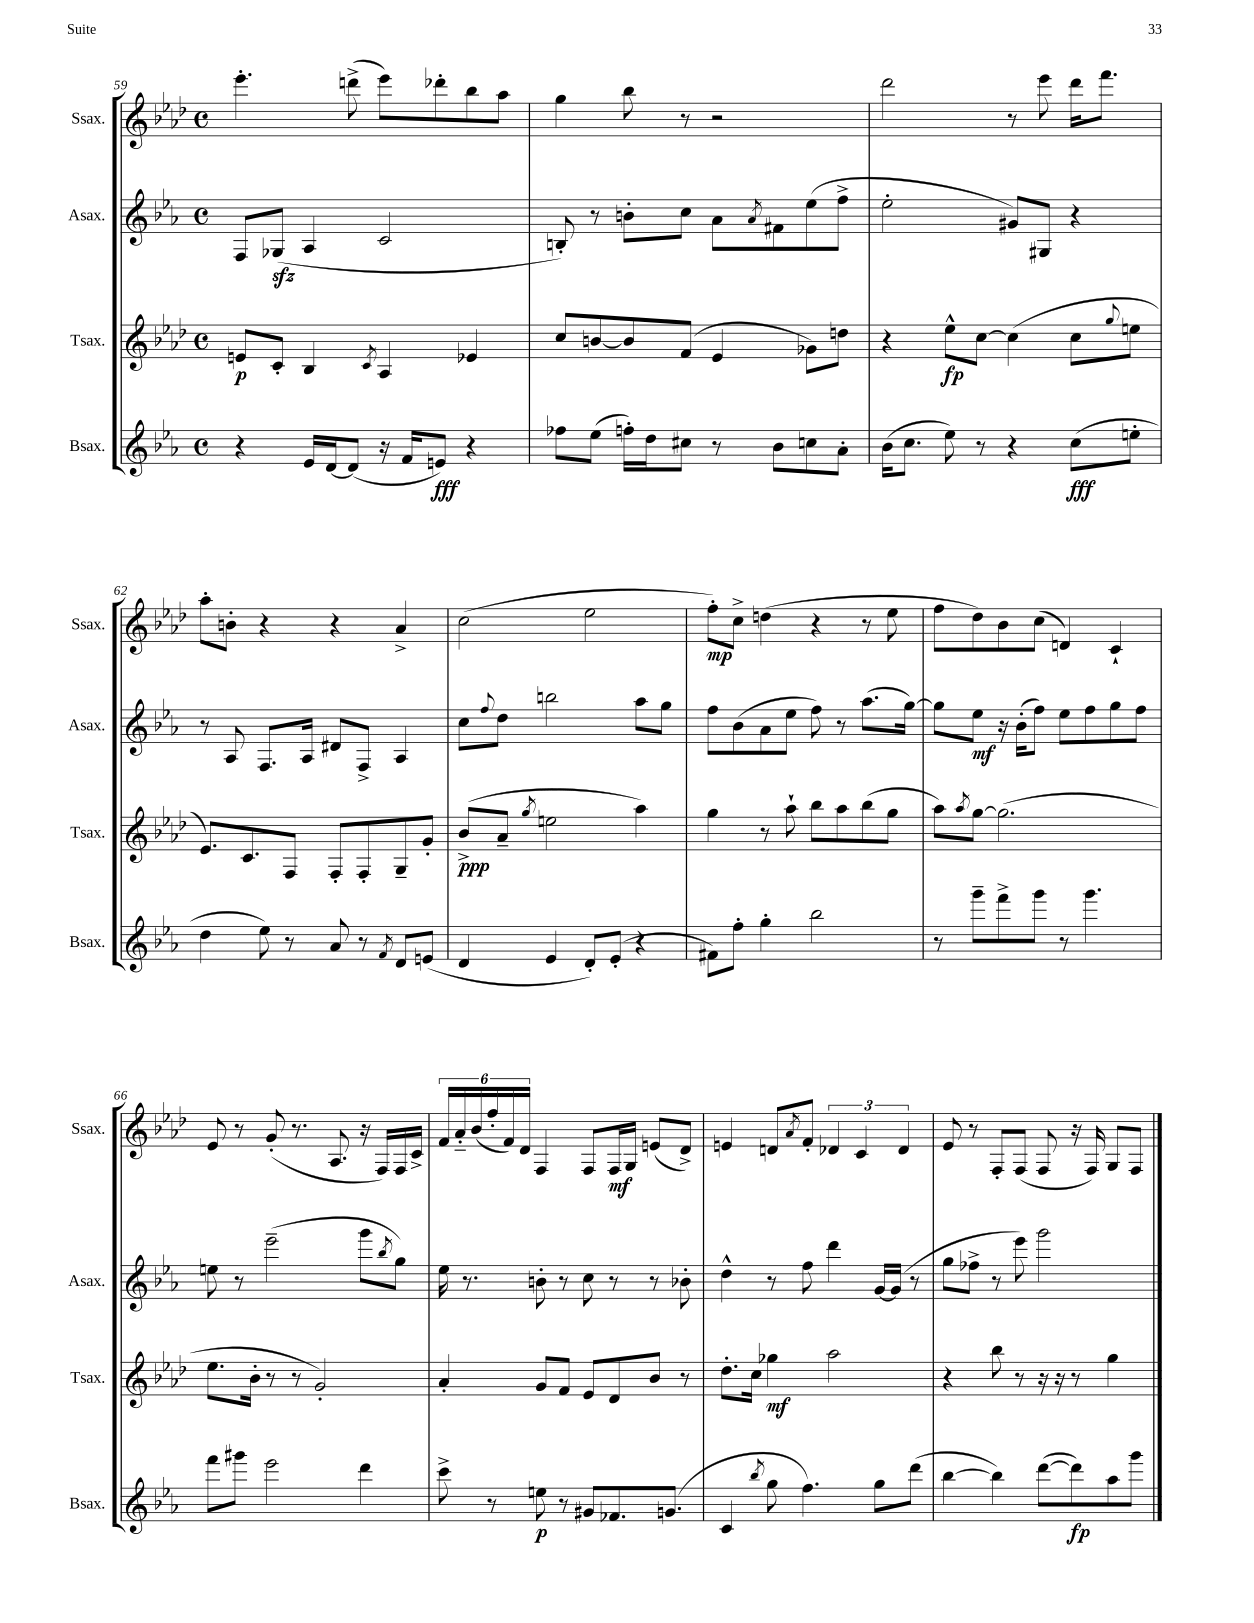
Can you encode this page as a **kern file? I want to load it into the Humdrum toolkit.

**kern	**kern	**kern	**kern
*staff4	*staff3	*staff2	*staff1
*clefG2	*clefG2	*clefG2	*clefG2
*k[b-e-a-]	*k[b-e-a-d-]	*k[b-e-a-]	*k[b-e-a-d-]
*M4/4	*M4/4	*M4/4	*M4/4
*met(c)	*met(c)	*met(c)	*met(c)
4r	8e	8F	4.eee-'
.	8c'	(8G-	.
16e-	4B-	4A-	.
[16d	.	.	.
(8d]	.	.	(8ddd^
.	8qc	.	.
16r	4A-	2c	8eee-)
16f	.	.	.
8e)	.	.	8ddd-'
4r	4e-	.	8bb-
.	.	.	8aa-
=	=	=	=
8ff-	8cc	8B')	4gg
(8ee-	[8b	8r	.
16ff')	8b]	8b'	8bb-
16dd	.	.	.
8cc#	(8f	8cc	8r
8r	4e-	8a-	2r
.	.	8qa-	.
8b-	.	8f#	.
8cc	8g-)	(8ee-	.
8a-'	8dd	8ff^	.
=	=	=	=
(16b-	4r	2ee-'	2ddd-
8.cc	.	.	.
8ee-)	8ee-^^	.	.
8r	[8cc	.	.
4r	(4cc]	8g#)	8r
.	.	8G#	8eee-
(8cc	8cc	4r	16ddd-
.	.	.	8.fff
.	8qqgg	.	.
8ee'	8ee	.	.
=	=	=	=
4dd	8.e-)	8r	8aa-'
.	.	8A-	8b'
.	8.c	.	.
8ee-)	.	8.F	4r
8r	8F	.	.
.	.	16A-	.
8a-	8F'	8d#	4r
8r	8F'	8F^	.
8qf	.	.	.
8d	8G~	4A-	4a-^
(8e	8g'	.	.
=	=	=	=
4d	(8b-^	8cc	(2cc
.	.	8qqff	.
.	8a-~	8dd	.
.	8qgg	.	.
4e-	2ee	2bb	.
8d')	.	.	2ee-
(8e-'	.	.	.
4r	4aa-)	8aa-	.
.	.	8gg	.
=	=	=	=
8f#)	4gg	8ff	8ff')
8ff'	.	(8b-	8cc^
4gg'	8r	8a-	(4dd
.	8aa-`	8ee-	.
2bb-	8bb-	8ff)	4r
.	8aa-	8r	.
.	(8bb-	(8.aa-	8r
.	8gg	.	8ee-
.	.	[16gg)	.
=	=	=	=
8r	8aa-)	8gg]	8ff
.	8qaa-	.	.
8ggg~	[8gg	8ee-	8dd-)
8fff^	(2.gg]	16r	8b-
.	.	(16b-'	.
8ggg	.	8ff)	(8cc
8r	.	8ee-	4d)
4.ggg	.	8ff	.
.	.	8gg	4c`
.	.	8ff	.
=	=	=	=
8fff	8.ee-	8ee	8e-
8ggg#	.	8r	8r
.	16b-'	.	.
2eee-	8r	(2eee-~	(8g'
.	8r	.	8.r
.	2g')	.	.
.	.	.	8.A-
4ddd	.	8ggg	16r
.	.	.	16F)
.	.	8qbb-	.
.	.	8gg)	16F
.	.	.	16c^
=	=	=	=
8ccc^	4a-'	16ee-	24f
.	.	.	24a-'~
.	.	8.r	.
.	.	.	(24b-
8r	.	.	24ff'
.	.	.	24f)
.	.	.	24d-
8ee	8g	8b'	4F
8r	8f	8r	.
8g#	8e-	8cc	8F
8.f-	8d-	8r	16F
.	.	.	16G
.	8b-	8r	(8e
(8.g	.	.	.
.	8r	8b-'	8d-^)
=	=	=	=
4c	8.dd-'	4dd^^	4e
.	16cc	.	.
8qbb-	.	.	.
8gg	4gg-	8r	8d
.	.	.	8qa-
4.ff)	.	8ff	8f'
.	2aa-	4ddd	6d-
.	.	.	6c
8gg	.	[16g	.
.	.	(16g]	.
.	.	.	6d-
(8ddd	.	8r	.
=	=	=	=
[4bb-	4r	8gg	8e-
.	.	8ff-^	8r
4bb-])	8bb-	8r	8F'
.	8r	8eee-)	(8F
([8ddd	16r	2ggg	8F
.	16r	.	.
8ddd])	8r	.	16r
.	.	.	16F)
8aa-	4gg	.	8G
8ggg	.	.	8F
==	==	==	==
*-	*-	*-	*-
